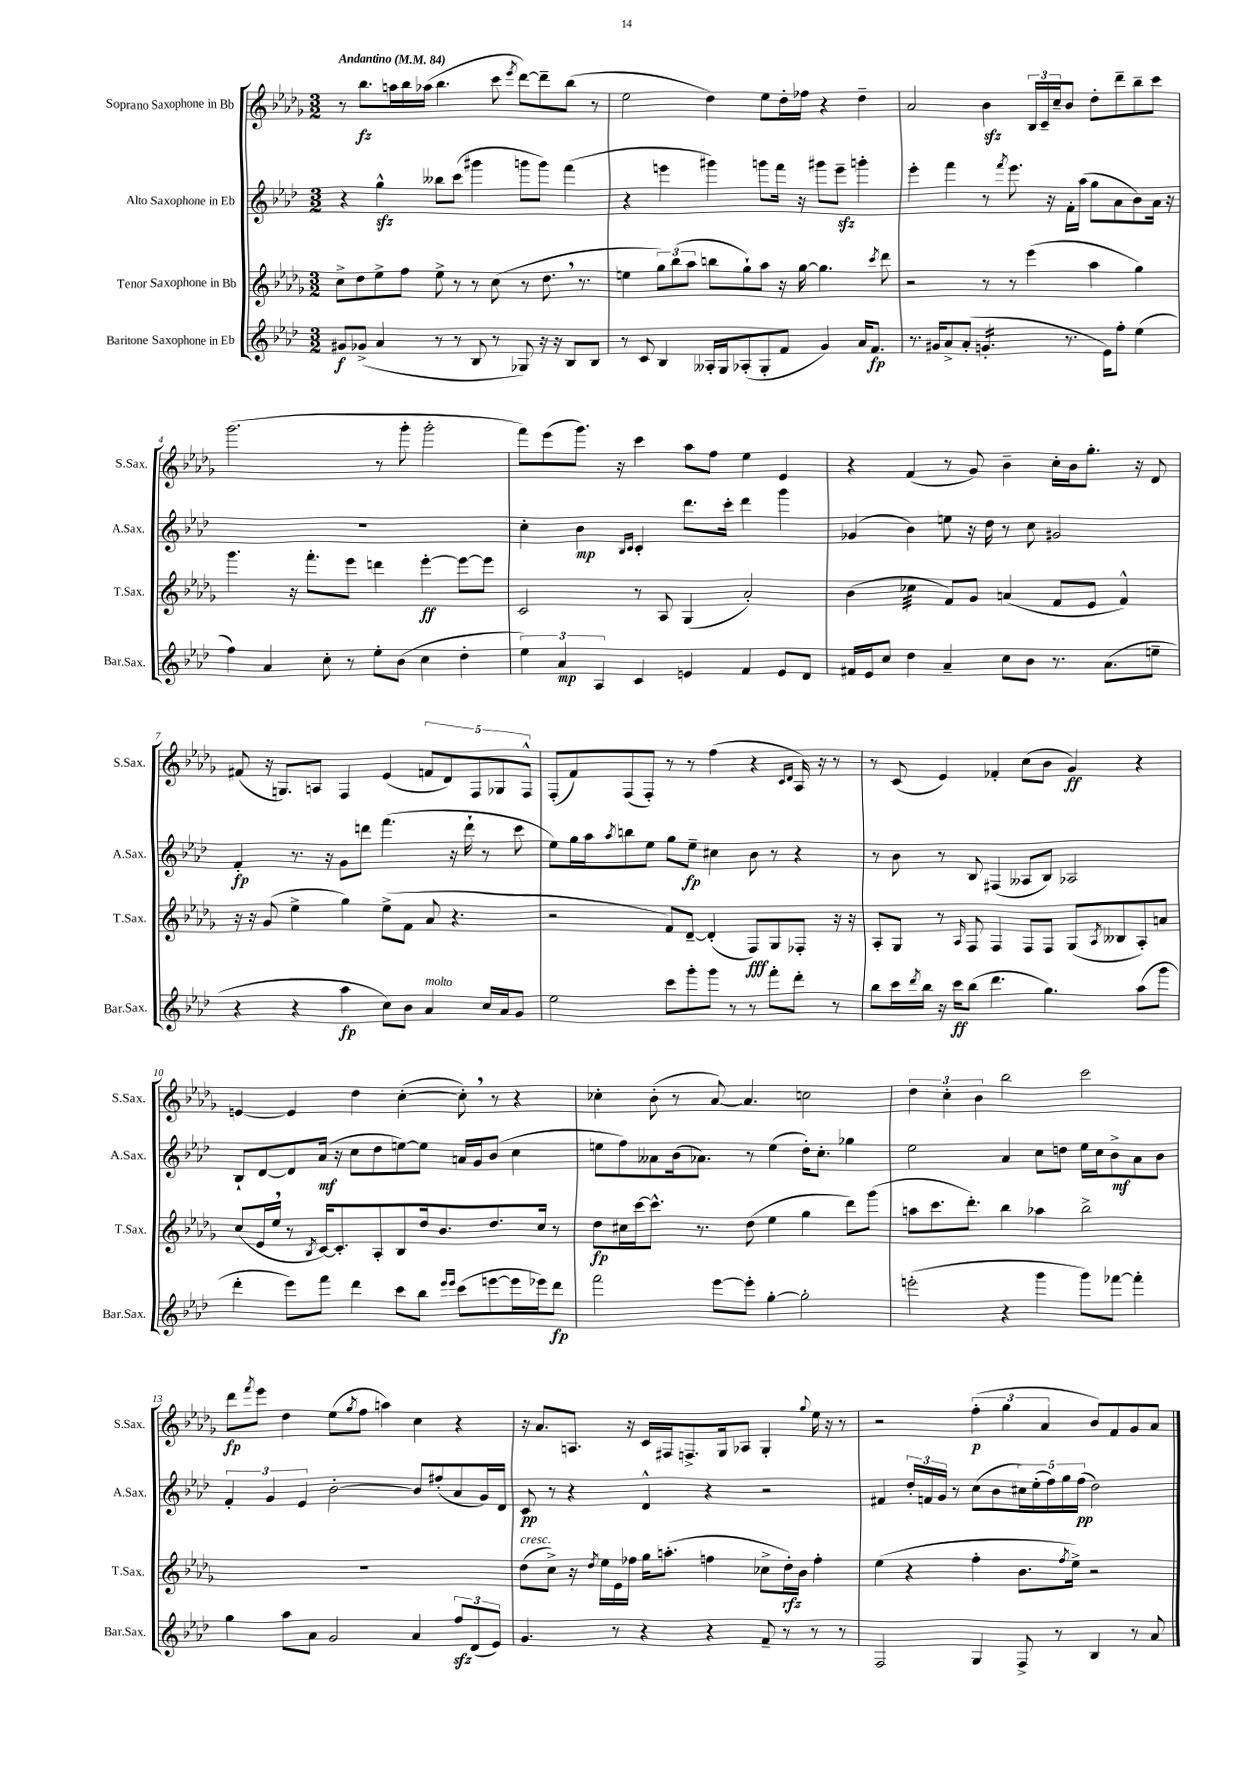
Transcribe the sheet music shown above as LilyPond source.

<<
\new StaffGroup <<
\new Staff = "s0" \with { instrumentName = "Soprano Saxophone in Bb" shortInstrumentName = "S.Sax." } {
    \clef treble \key des \major \numericTimeSignature \time 3/2 \tempo "Andantino" 4 = 84
    r8 bes''8.\fz a''16 bes''16 aes''16( bes''4. c'''8 \acciaccatura { ees'''8 } des'''8~) des'''8-- bes''8( r8 |
    ees''2 des''4) ees''8 des''16-. fes''16 r4 des''4-- |
    aes'2 bes'4\sfz \tuplet 3/2 { bes16 c'16-- c''16-- } bes'8 des''8-. des'''8-- bes''8-- c'''8 |
    ges'''2.( r8 ges'''8-. ges'''2-. |
    f'''8) ees'''8( ges'''8.) r16 c'''4 aes''8 f''8 ees''4 ees'4 |
    r4 f'4( r8 ges'8) bes'4-- c''16-. bes'16 ges''8.-. r16 des'8 |
    fis'8( r16 g8.) a8 f4 ees'4( \tuplet 5/4 { f'8 des'8) f8 ges8 f8-^ } |
    f8-.( f'8) f8( f8-.) r8 r8 f''4( r4 \grace { c'16 des'16 } aes16) r16 r8 |
    r8 c'8( ees'4) fes'4-. c''8( bes'8 ges'4\ff) r4 |
    e'4~ e'4 des''4 c''4~-.( c''8-.) \breathe r8 r4 |
    ces''4-. bes'8-.( r8 aes'8~) aes'4. c''2 |
    \tuplet 3/2 { des''4 c''4-. bes'4 } bes''2 c'''2 |
    des'''8\fp \acciaccatura { f'''8 } ees'''8 des''4 ees''8( \acciaccatura { ges''8 } f''8 a''4) c''4 r4 |
    r16 aes'8. a8. r16 c'16 fis16 f8.-> ges16 aes8 ges4-. \appoggiatura { ges''8 } ees''16 r16 r8 |
    r2 \tuplet 3/2 { f''4-.\p( ges''4 aes'4 } bes'8) f'8 ges'8 aes'8 \bar "|." |
}
\new Staff = "s1" \with { instrumentName = "Alto Saxophone in Eb" shortInstrumentName = "A.Sax." } {
    \clef treble \key aes \major \numericTimeSignature \time 3/2
    r4 g''4-^\sfz beses''8 c'''8( gis'''4 g'''8 g'''8) f'''4( |
    r4 e'''4 gis'''4) g'''8 f'''16 r16 gis'''8 e'''8--\sfz g'''4-. |
    ees'''4-. f'''4 r8 \acciaccatura { f'''8 } ees'''8. r16 f'16-. aes''16( g''8 aes'8 bes'8) aes'16 r16 |
    R1. |
    c''4-. bes'4\mp \grace { bes16 c'16 } c'4-. des'''8. c'''16-. des'''4 g'''4 |
    ges'4( bes'4) e''8 r16 des''16 r8 c''8 gis'2 |
    f'4-.\fp r8. r16 g'8 d'''8 f'''4.( r16 d'''16-! r8 c'''8 |
    ees''8) g''16 aes''16 \acciaccatura { aes''8 } b''8 ees''8 g''8 ees''8--\fp cis''4 bes'8 r8 r4 |
    r8 bes'8 r8 bes8 fis4( aeses8 bes8) aes2 |
    bes8-! des'8~ des'8 aes'16\mf( r16 c''8 des''8 e''8~) e''8 a'16 g'16 bes'8( c''4 |
    e''8 f''8) aeses'8 bes'16( aes'8.) r8 e''4( des''16-.) c''8.-. ges''4 |
    ees''2 aes'4 c''8 d''8 ees''16 c''16 bes'8->\mf aes'8 bes'8 |
    \tuplet 3/2 { f'4-. g'4 ees'4 } bes'2~-. bes'8 fis''8-.( aes'8 g'16) des'16 |
    c'8\pp r8 r4 des'4-^ r4 r2 |
    fis'4 \tuplet 3/2 { des''16-. f'16 g'16 } r8 c''8( bes'8 \tuplet 5/4 { cis''16) ees''16-.( f''16) g''16 f''16\pp( } des''2) \bar "|." |
}
\new Staff = "s2" \with { instrumentName = "Tenor Saxophone in Bb" shortInstrumentName = "T.Sax." } {
    \clef treble \key des \major \numericTimeSignature \time 3/2
    c''8-> des''8 ees''8-> f''8 ees''8-> r8 r8 c''8( r8 des''8. \breathe r8. |
    e''4 \tuplet 3/2 { ges''8) bes''8( aes''8 } b''8 ges''8-!) aes''8 r16 ges''16~ ges''4. \acciaccatura { c'''8 } des'''8 |
    r2 r8 r8 ees'''4( aes''4 ges''4) |
    ges'''4. r16 f'''8.-. ees'''8 d'''4 ees'''4~-.\ff ees'''8~ ees'''8 |
    c'2 r8 aes8 ges4( aes'2-.) |
    bes'4( ces''4:32 f'8) ges'8 a'4( f'8 ees'8 f'4-^) |
    r16 r16 ges'8( ees''4-> ges''4) ees''8->( f'8 aes'8 r4. |
    r2 f'8) des'8~-- des'4-.( f8\fff) ges8 fes8-. r16 r16 |
    aes8-. ges8 r8 \grace { aes16 } f8 f4 f8 f8 ges8( \acciaccatura { aes8 } beses8 aes8-.) a'8 |
    c''8( ees'16 ees''16 \breathe r8 \acciaccatura { bes8 } c'16~) c'8.-. aes8-. bes8 des''16 bes'8. des''8. c''16 r8 |
    des''8\fp cis''16 c'''16~ c'''8.-^ r8. des''8( ees''4 ges''4 des'''8) ges'''8( |
    a''8 c'''8. des'''8.-.) bes''4 aes''4 bes''2-> |
    R1. |
    des''8^\markup { \italic "cresc." }( c''8->) r16 \acciaccatura { des''8 } ees''16 ees'16 fes''16 ges''16 a''8.-.( f''4 ces''8-> des''16-.\rfz) bes'16 f''4-. |
    ees''4( r4 f''4-. bes'8. \acciaccatura { f''8 } ees''16->) r2 \bar "|." |
}
\new Staff = "s3" \with { instrumentName = "Baritone Saxophone in Eb" shortInstrumentName = "Bar.Sax." } {
    \clef treble \key aes \major \numericTimeSignature \time 3/2
    gis'8\f ges'8->( aes'4 r8 r8 bes8 r8 ges8) r16 r16 bes8 bes8 |
    r8 c'8 bes4 aeses16-. g16 aes8-.( g8-. f'8 g'4) aes'16 f'8.\fp |
    r8. gis'16 aes'8-> aes'8-.( g'4.:16-. r8. ees'16) f''8-. ees''4( |
    f''4) aes'4 c''8-. r8 ees''8-. bes'8( c''4 des''4-. |
    \tuplet 3/2 { ees''4) aes'4\mp aes4 } c'4 e'4 f'4 e'8 des'8 |
    fis'16 ees'16 c''8 des''4 aes'4-- c''8 bes'8 r8. aes'8.( e''8-- |
    r4 r4 aes''4\fp c''8) bes'8 aes'4^\markup { \italic "molto" } c''16 aes'16 g'8 |
    ees''2 c'''8 g'''8-. g'''8 r8 r8 f'''8-. des'''8-. r8 |
    bes''8 c'''16 \acciaccatura { des'''8 } bes''16 r16 c'''16\ff bes''8( des'''4. g''4.) aes''8( g'''8 |
    des'''4-. ees'''8) f'''8 des'''4 c'''8 bes''8 \grace { ees'''16 ees'''16 } c'''8( e'''8~ e'''16 ees'''16) des'''8\fp |
    f'''2 ees'''8~ ees'''8-. g''4~-. g''2-. |
    e'''2-.( r4 g'''4 g'''8) fes'''8~ fes'''4-. |
    g''4 aes''8 aes'8 g'2 aes'4 \tuplet 3/2 { f''8\sfz des'8( ees'8) } |
    g'4. r8 r4 r4 f'8-- r8 r8 r8 |
    f2 g4 f8-> r8 bes4 r8 aes'8 \bar "|." |
}
>>
>>
